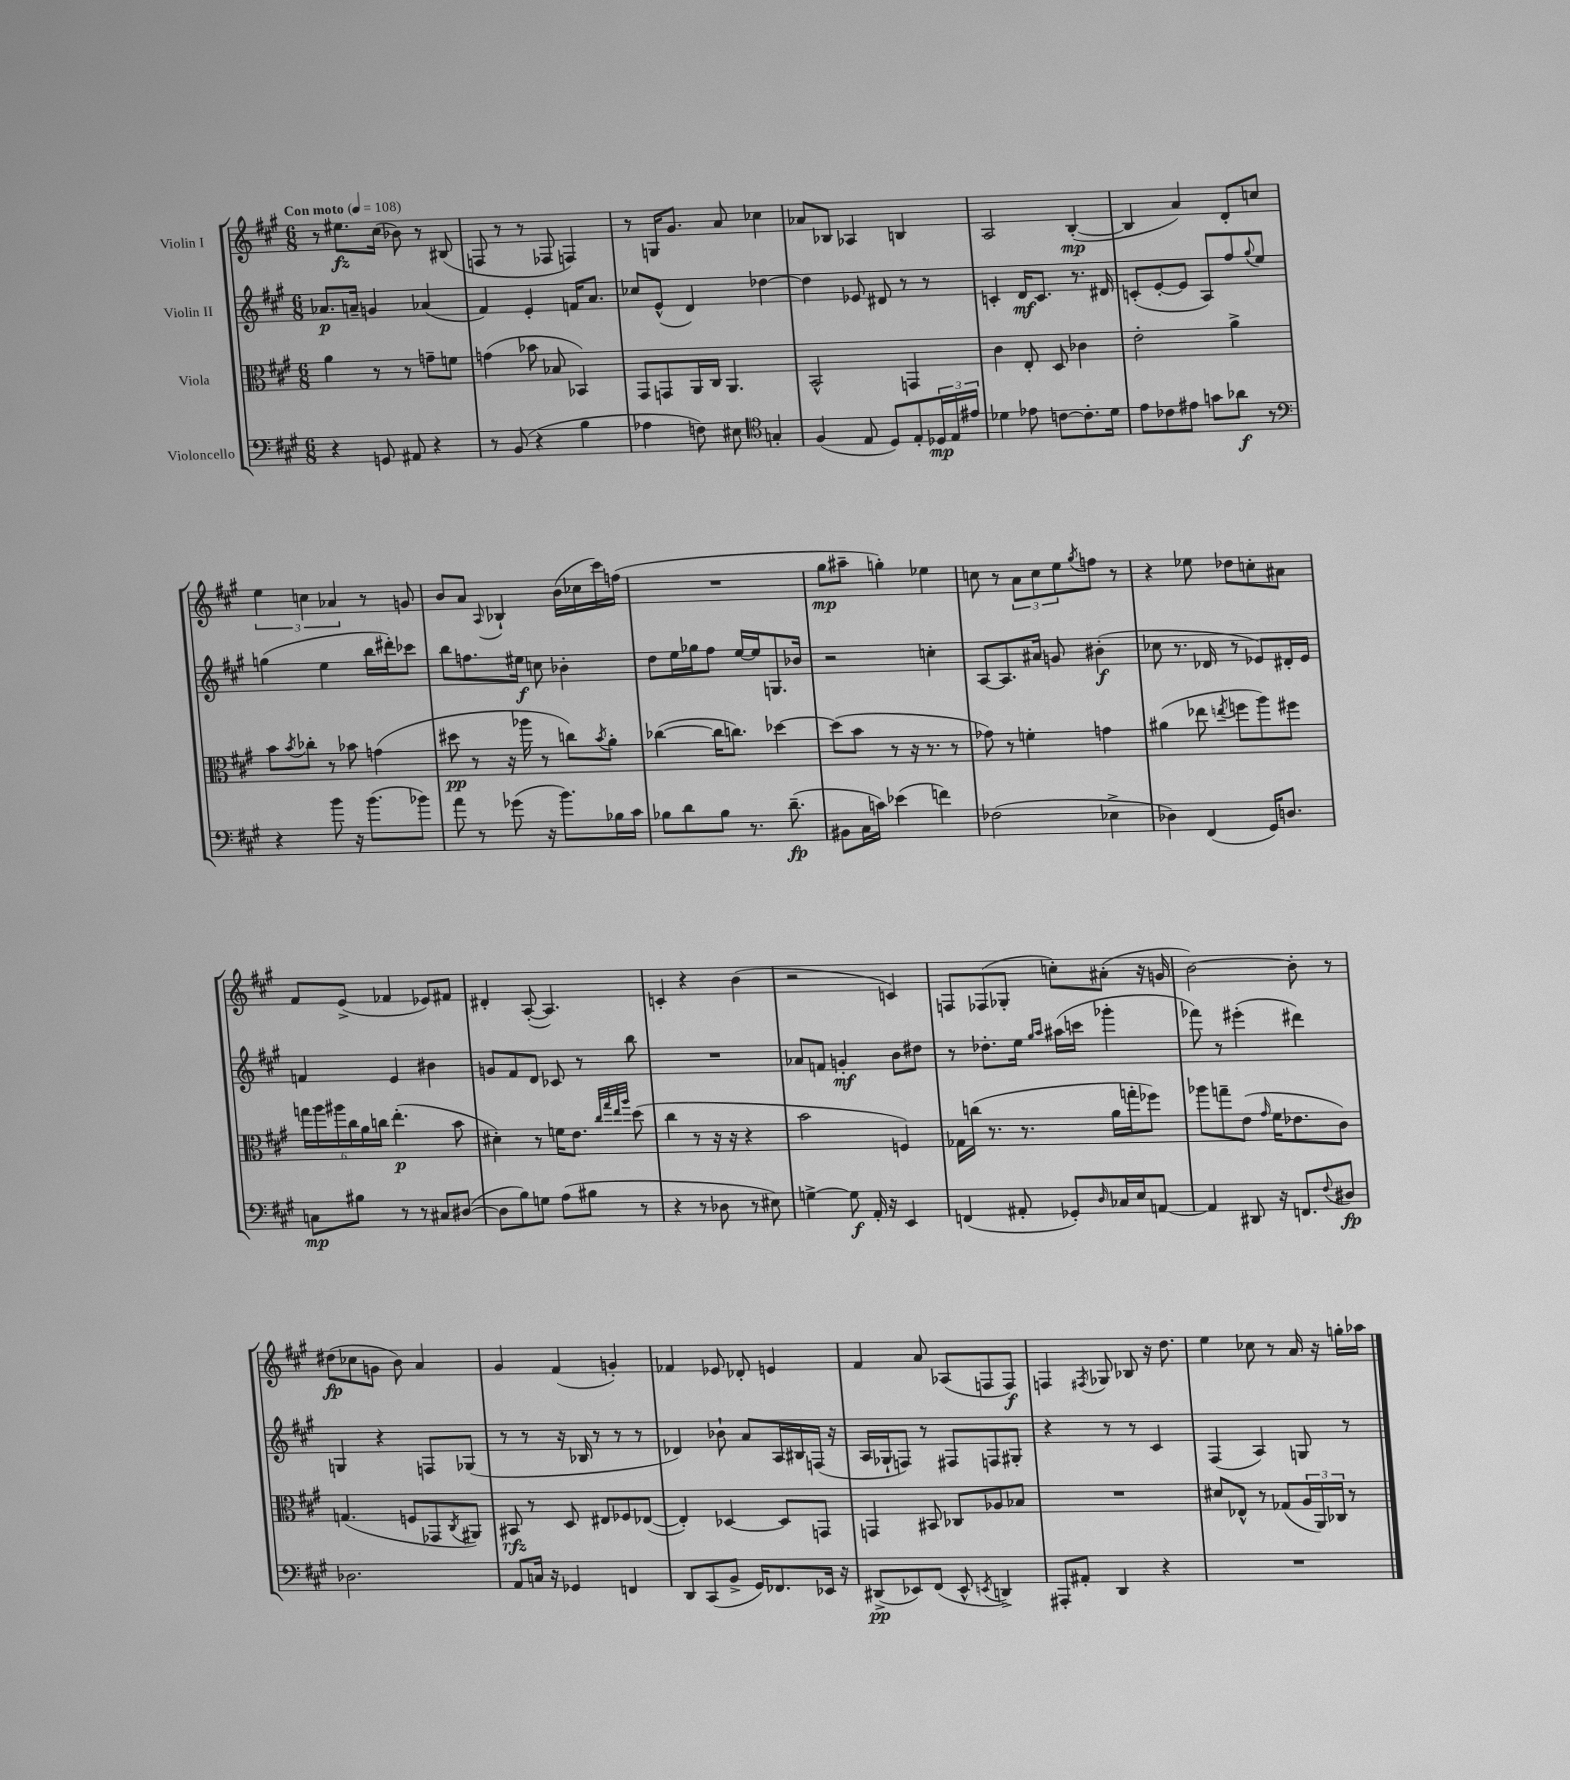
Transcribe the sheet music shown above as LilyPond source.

<<
\new StaffGroup <<
\new Staff = "s0" \with { instrumentName = "Violin I" } {
    \clef treble \key a \major \numericTimeSignature \time 6/8 \tempo "Con moto" 4 = 108
    r8 eis''8.\fz cis''16( bes'8) r8 bis8( |
    f8 r8 r8 fes8 f4) |
    r8 g16 gis'8. a'8 ces''4 |
    aes'8 bes8 aes4 b4 |
    a2 b4~-.\mp( |
    b4 a'4) d'8-. c''8 |
    \tuplet 3/2 { e''4 c''4 aes'4 } r8 g'8 |
    b'8 a'8 \appoggiatura { a8 } bes4-! b'16( ces''16 cis'''16) f''16( |
    R2. |
    gis''8\mp ais''8-- g''4-.) ees''4 |
    c''8 r8 \tuplet 3/2 { a'8 c''8 e''8 } \acciaccatura { gis''8 } f''8 r8 |
    r4 ees''8 des''8 c''8-. ais'8 |
    fis'8 e'8->( fes'4 ees'8) fis'8 |
    dis'4-. a8~-.( a4.) |
    c'4-. r4 b'4( |
    r2 c'4) |
    f8 fes8( ges8-. c''8-.) ais'8-.( r16 g'16 |
    b'2~) b'8-. r8 |
    dis''8\fp( ces''8 g'8 b'8) a'4 |
    gis'4 fis'4( g'4-.) |
    fes'4 ees'8 des'8-. e'4 |
    fis'4 a'8 aes8( f8 f8\f) |
    f4 \acciaccatura { fis8 } ges8 bes8 r16 d''8. |
    e''4 ces''8 r8 a'16 r16 g''16-. aes''16 \bar "|." |
}
\new Staff = "s1" \with { instrumentName = "Violin II" } {
    \clef treble \key a \major \numericTimeSignature \time 6/8
    aes'8.\p a'16-- g'4 aes'4( |
    fis'4) e'4-. f'16 a'8. |
    ces''8 e'8-^( d'4) des''4~ |
    des''4 ees'8 dis'8 r8 r8 |
    c'4-. d'16\mf c'8. r8. dis'16 |
    c'8-.( e'8~-. e'8 a8) fis''8 \appoggiatura { gis''8 } e''8 |
    g''4( e''4 b''16 dis'''16-.) ces'''8 |
    b''8 f''8. eis''16\f c''8 bes'4-. |
    d''8 e''16 ges''16 fis''8 e''16~ e''16 g8. bes'16 |
    r2 c''4-. |
    a8~ a8. ais'16 g'8 bis'4-.\f( |
    ces''8 r8. des'16 r8 ees'8) dis'16-. ees'16 |
    f'4 e'4 bis'4 |
    g'8 fis'8 d'8 ces'8 r8 b''8 |
    R2. |
    aes'8 f'8 g'4-.\mf b'8 dis''8 |
    r8 des''8.-. e''16 \grace { gis''16 a''16 } ais''16( c'''16 ges'''4-. |
    fes'''8) r8 eis'''4-.( dis'''4) |
    g4 r4 f8 ges8( |
    r8 r8 r16 bes16 r8 r8 r8 |
    des'4) bes'8-! a'8 a16 bis16 f16( r16 |
    a16 ges16-! f8) r8 fis8 f8 gis8-. |
    r4 r8 r8 cis'4 |
    fis4( a4) g8 r8 \bar "|." |
}
\new Staff = "s2" \with { instrumentName = "Viola" } {
    \clef alto \key a \major \numericTimeSignature \time 6/8
    a'4 r8 r8 g'8-- f'8 |
    g'4( bes'8 bes8 bes,4) |
    gis,8 g,8 a,16 cis16 a,4. |
    b,2-^ g,4 |
    cis'4 e8-. d8 ces'4 |
    e'2-. a'4-> |
    b'8 \acciaccatura { b'8 } ces''8-. r8 bes'8 g'4( |
    dis''8\pp r8 r16 aes''16 r8 c''8) \acciaccatura { b'8 } a'8-. |
    ces''4~( ces''16 c''8.) des''4~ |
    des''8( b'8 r8 r16 r8. r8 |
    ges'8) r8 f'4-. g'4 |
    ais'4( ees''8 \acciaccatura { e''8 } f''8 a''8) fis''8 |
    \tuplet 6/4 { g''16 a''16 ais''16 cis''16 a'16 c''16 } e''4.-.\p( b'8 |
    dis'4-.) r8 f'16 e'8. \grace { cis''32 gis''32 e''32 a''32 } d''8( |
    cis''4 r8 r16 r16 r4 |
    b'2 f4) |
    ges16 c''16( r8. r8. a'16 g''16-. fes''8) |
    aes''8 g''8-- e'8( \grace { gis'16 } fis'16 ees'8. cis'8) |
    g4.( f8 ges,8 \acciaccatura { cis8 } ais,8) |
    bis,8\rfz r8 d8 eis8 fes8 ees8~( |
    ees4-.) des4~ des8 g,8 |
    g,4 bis,8 ces8 aes8 bes8 |
    R2. |
    dis'8 ees8-^ r8 ges8( \tuplet 3/2 { a16 a,16) ces16 } r8 \bar "|." |
}
\new Staff = "s3" \with { instrumentName = "Violoncello" } {
    \clef bass \key a \major \numericTimeSignature \time 6/8
    r4 g,8 ais,8 r4 |
    r8 b,8( r4 b4 |
    aes4 f8) eis8 \clef tenor g4-. |
    fis4( e8 d8) e8-. \tuplet 3/2 { des16\mp e16 eis'16 } |
    des'4 ees'8 c'8~ c'8.-. des'16 |
    e'8 ces'8 eis'8 g'8 aes'8\f r8 |
    \clef bass r4 b'8 r16 b'8.( bes'8) |
    a'8 r8 ges'8( r16 b'8.) bes16 cis'16 |
    bes8 d'8 bes8 r8. d'8.--\fp( |
    bis,8 cis16 c'16) ees'4( f'4) |
    fes2( ees4-> |
    des4) fis,4( gis,16) d8. |
    c8\mp bis8 r8 r8 cis8 dis8~( |
    dis8 b8) g8 a8( bis8 r8 |
    r4 r8 des8 r8 eis8) |
    g4~-> g8\f a,16-. r16 e,4 |
    f,4( ais,8-. ges,8-.) \grace { d16 } ces16 e16 a,8~ |
    a,4 dis,8 r16 f,8. \appoggiatura { fis8 } dis8\fp |
    des2. |
    a,8 c16 r16 ges,4 f,4 |
    d,8 cis,8( b,8-> gis,16) fes,8. ees,16 r16 |
    dis,8->\pp( ees,8) fis,8( ees,8-^ \acciaccatura { e,8 } d,4->) |
    ais,,8-. ais,8-. d,4 r4 |
    R2. \bar "|." |
}
>>
>>
\layout { \context { \Score \remove "Bar_number_engraver" } }
